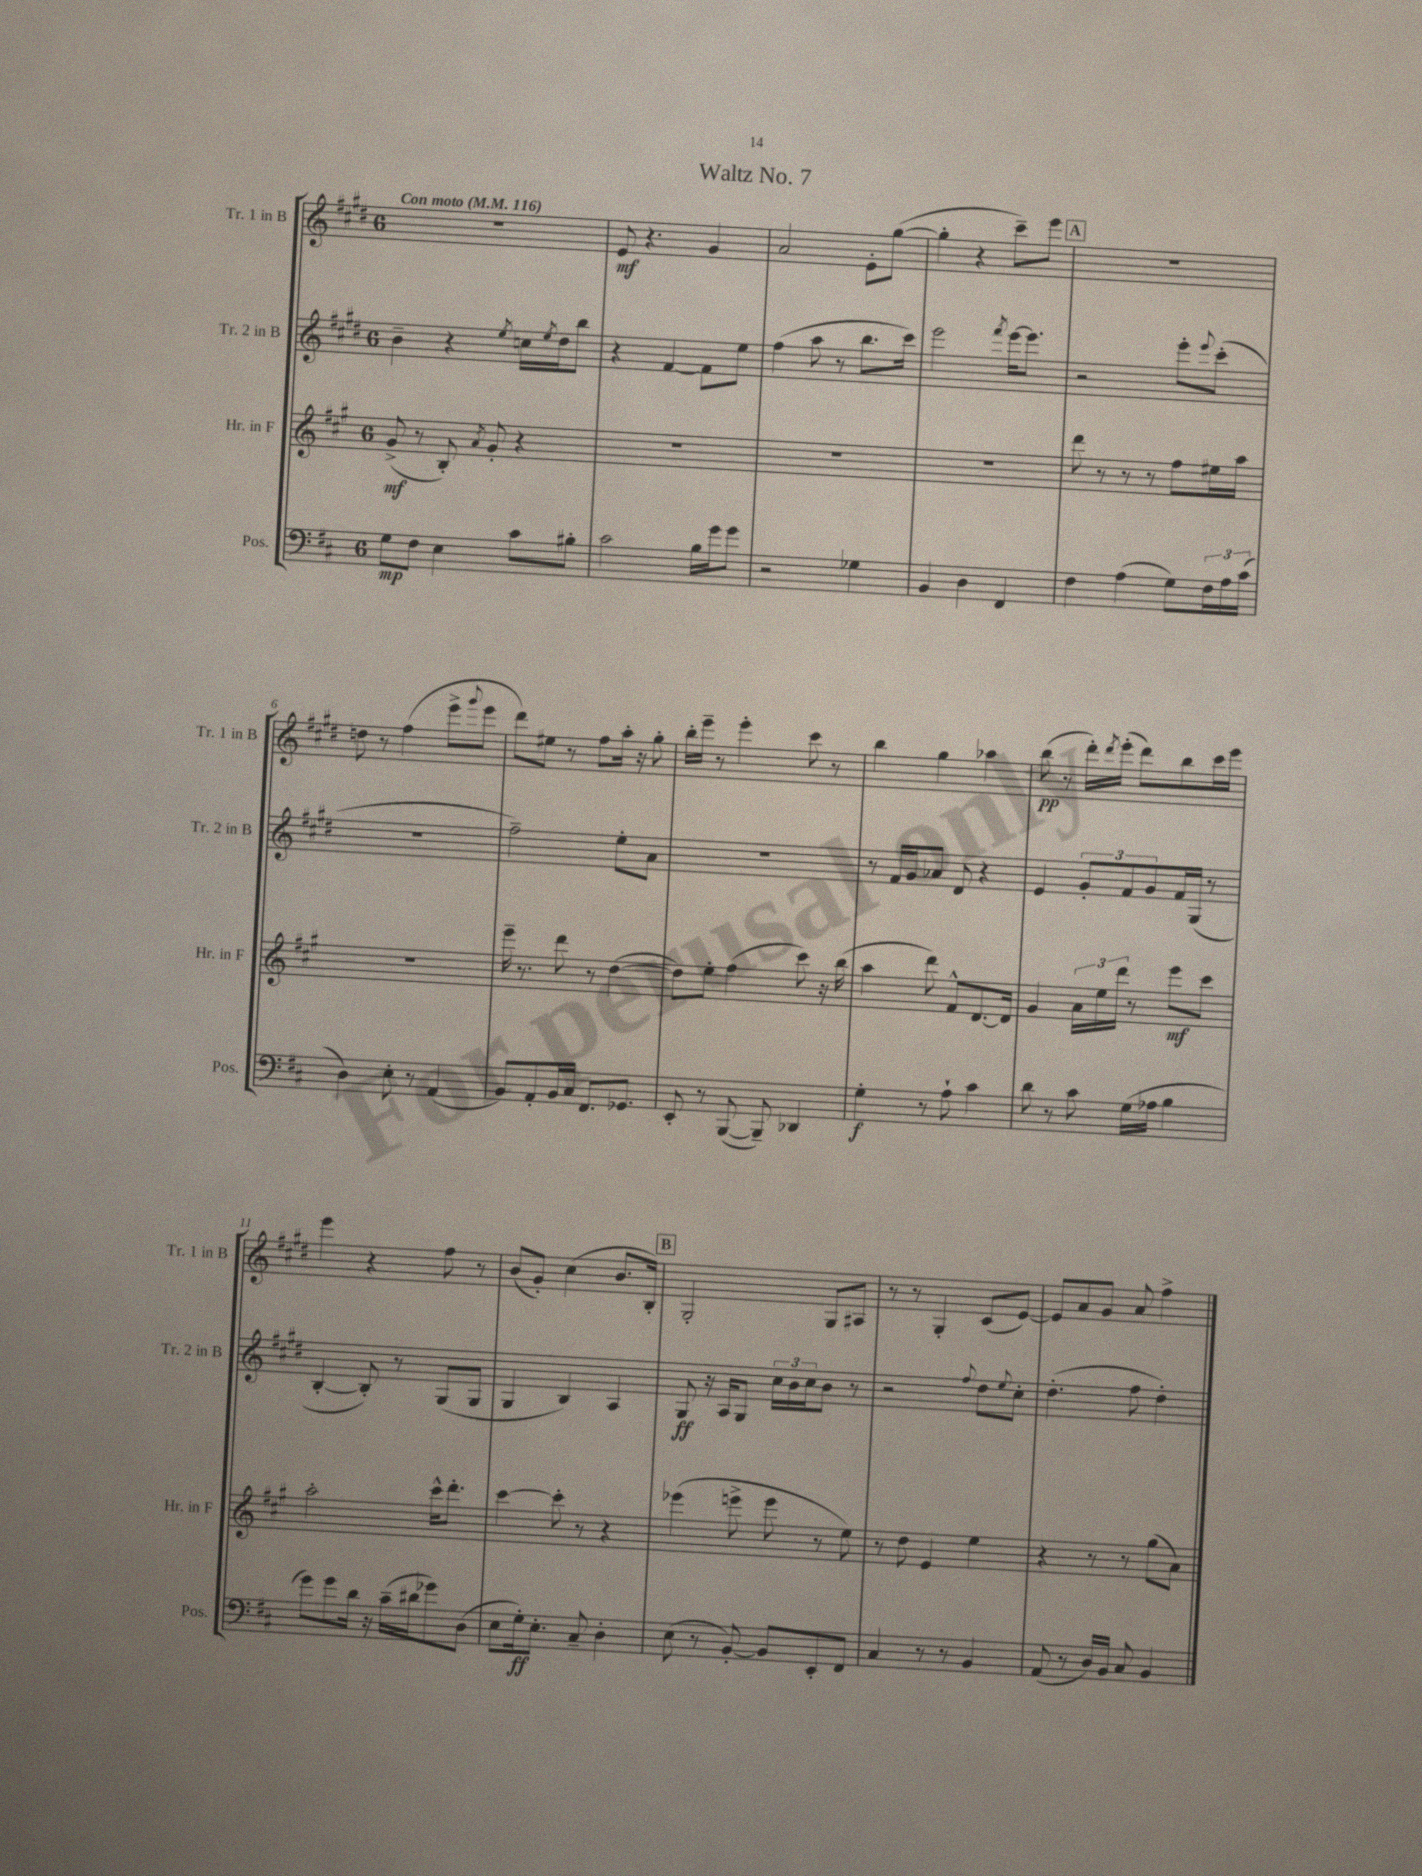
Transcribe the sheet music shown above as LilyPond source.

\header { title = "Waltz No. 7" }
<<
\new StaffGroup <<
\new Staff = "s0" \with { instrumentName = "Tr. 1 in B" shortInstrumentName = "Tr. 1 in B" } {
    \clef treble \key e \major \once \override Staff.TimeSignature.style = #'single-digit \time 6/8 \tempo "Con moto" 4 = 116
    R2. |
    e'8\mf r4. gis'4 |
    a'2 e'8-. gis''8~( |
    gis''4-. r4 cis'''8--) e'''8 |
    \mark \markup { \box "A" } R2. |
    d''8 r8 fis''4( e'''8-> \appoggiatura { gis'''8 } e'''8 |
    dis'''8) eis''8 r8 fis''8 a''16-. r16 gis''8-. |
    b''16-. e'''16-- r8 e'''4-. cis'''8 r8 |
    b''4 gis''4 aes''4 |
    b''8\pp( r8 dis'''16-.) \acciaccatura { dis'''8 } e'''16-.( dis'''8) b''8 cis'''16 e'''16 |
    e'''4 r4 fis''8 r8 |
    b'8( gis'8-.) cis''4( b'8. b16-.) |
    \mark \markup { \box "B" } gis2-. gis8 ais8 |
    r8 r8 gis4-. cis'8( e'8~) |
    e'8 a'8 gis'8 a'8 fis''4-> \bar "|." |
}
\new Staff = "s1" \with { instrumentName = "Tr. 2 in B" shortInstrumentName = "Tr. 2 in B" } {
    \clef treble \key e \major \once \override Staff.TimeSignature.style = #'single-digit \time 6/8
    b'4-- r4 \acciaccatura { e''8 } c''16 \acciaccatura { e''8 } dis''16 b''8 |
    r4 fis'4~ fis'8 e''8 |
    fis''4( a''8 r8 b''8. cis'''16) |
    e'''2 \acciaccatura { fis'''8 } e'''16~ e'''8. |
    \mark \markup { \box "A" } r2 e'''8-. \appoggiatura { e'''8 } cis'''8-.( |
    R2. |
    fis''2--) e''8-. a'8 |
    R2. |
    r8 fis'16 gis'16 aes'8 dis'8 r4 |
    e'4 \tuplet 3/2 { gis'8-. fis'8 gis'8 } fis'16 gis16( r8 |
    b4~-. b8-.) r8 gis8( gis8 |
    gis4 b4) a4 |
    \mark \markup { \box "B" } gis8\ff r16 a16 gis8 \tuplet 3/2 { cis''16 b'16 cis''16 } b'8 r8 |
    r2 \appoggiatura { fis''8 } dis''8 \appoggiatura { e''8 } cis''8-. |
    dis''4.-.( fis''8 dis''4-.) \bar "|." |
}
\new Staff = "s2" \with { instrumentName = "Hr. in F" shortInstrumentName = "Hr. in F" } {
    \clef treble \key a \major \once \override Staff.TimeSignature.style = #'single-digit \time 6/8
    gis'8->\mf( r8 b8-.) \acciaccatura { a'8 } gis'8-. r4 |
    R2. |
    R2. |
    R2. |
    \mark \markup { \box "A" } d'''8 r8 r8 r8 fis''8 eis''16 a''16 |
    R2. |
    e'''16-- r8. d'''8 r8 d''4~( |
    d''8) e''8-. fis''4( cis'''8) r16 b''16( |
    a''4 d'''8) fis'8-^ d'8.~ d'16 |
    gis'4 \tuplet 3/2 { a'16 e''16 d'''16 } r8 e'''8\mf cis'''8 |
    a''2-. cis'''16-^ d'''8.-. |
    cis'''4~ cis'''8-. r8 r4 |
    \mark \markup { \box "B" } ees'''4( e'''8-> e'''8 r8 e''8) |
    r8 d''8 e'4 e''4 |
    r4 r8 r8 gis''8( a'8) \bar "|." |
}
\new Staff = "s3" \with { instrumentName = "Pos." shortInstrumentName = "Pos." } {
    \clef bass \key d \major \once \override Staff.TimeSignature.style = #'single-digit \time 6/8
    g8\mp fis8 e4 cis'8 bis8-. |
    cis'2 b16 g'16 g'8 |
    r2 ges4 |
    b,4 d4 fis,4 |
    \mark \markup { \box "A" } fis4 a4( g8) \tuplet 3/2 { fis16 a16 cis'16( } |
    d4) e8-. r8 a,4( |
    b,8) a,8-. b,16 cis16 fis,8. ges,8. |
    e,8-. r8 b,,8~( b,,8--) des,4 |
    g4-.\f r8 a8-! cis'4 |
    d'8 r8 cis'8 g16( aes16 b4 |
    g'8) g'8 d'16 r16 cis'16--( dis'16 ges'8) d8( |
    e8 g16-.\ff) e8.-. cis8-- d4-. |
    \mark \markup { \box "B" } e8( r8 b,8~-.) b,8 e,8-. fis,8 |
    cis4 r8 r8 b,4 |
    a,8( r8 d16) b,16 cis8 b,4 \bar "|." |
}
>>
>>
